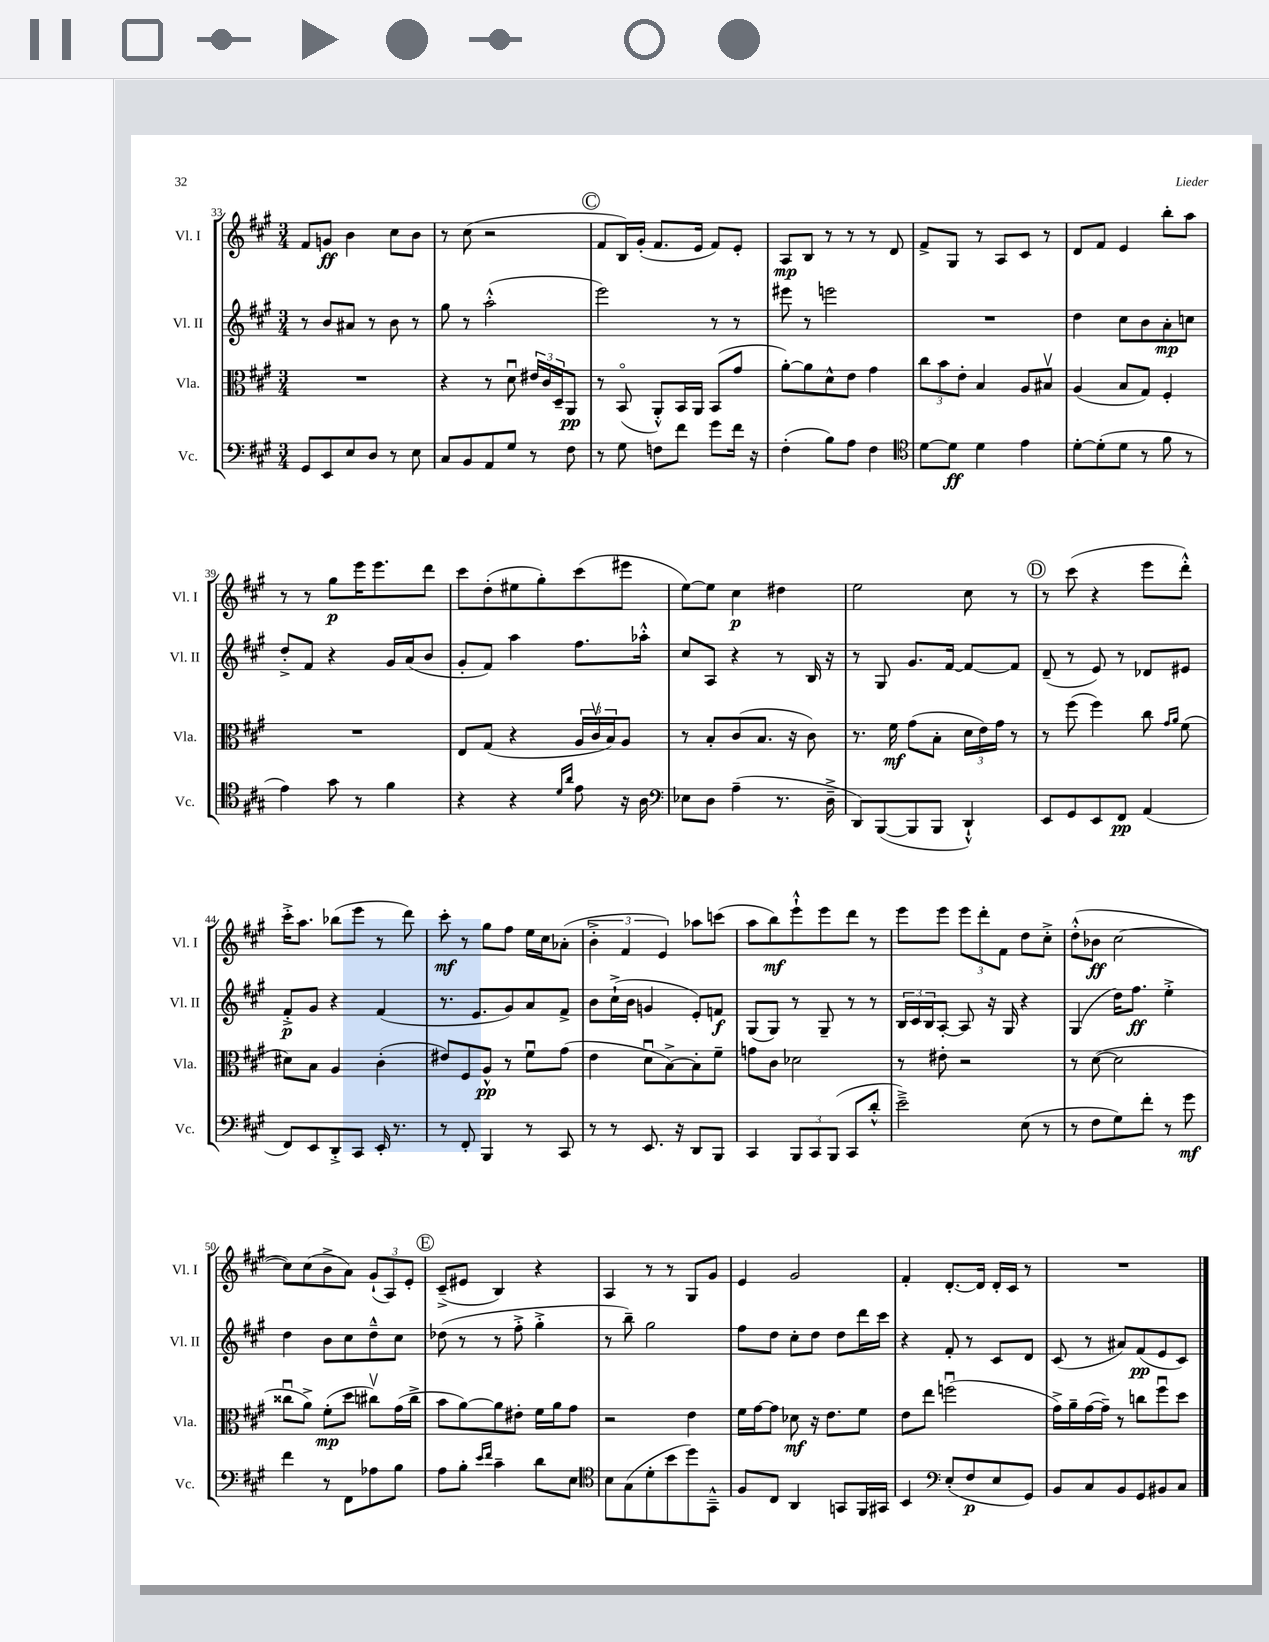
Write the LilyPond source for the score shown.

<<
\new StaffGroup <<
\new Staff = "s0" \with { instrumentName = "Vl. I" shortInstrumentName = "Vl. I" } {
    \clef treble \key a \major \numericTimeSignature \time 3/4
    fis'8 g'8\ff b'4 cis''8 b'8 |
    r8 cis''8( r2 |
    \mark \markup { \circle "C" } fis'8 b16) gis'16-.( fis'8. e'16 fis'8) e'8-. |
    a8\mp b8 r8 r8 r8 d'8 |
    fis'8-> gis8 r8 a8 cis'8 r8 |
    d'8 fis'8 e'4 b''8-. a''8 |
    r8 r8 gis''8\p e'''16 e'''8. d'''8 |
    cis'''8 d''8-.( eis''8 gis''8-.) cis'''8( eis'''8 |
    e''8~) e''8 cis''4\p dis''4 |
    e''2 cis''8 r8 |
    \mark \markup { \circle "D" } r8 cis'''8( r4 e'''8 d'''8-.-^) |
    cis'''16-.-> a''8. bes''8( e'''8 r8 d'''8) |
    cis'''8-.\mf r8 gis''8 fis''8 e''16 cis''16 aes'8-.( |
    \tuplet 3/2 { b'4-.-> fis'4 e'4) } aes''8 c'''8( |
    a''8 b''8\mf) e'''8-!-^ e'''8 d'''8 r8 |
    e'''8 e'''8 \tuplet 3/2 { e'''8 d'''8-. fis'8 } d''8 cis''8-.-> |
    d''8-.-^( bes'8\ff cis''2~ |
    cis''8) cis''8( b'8-> a'8) \tuplet 3/2 { gis'8-!( a8) e'8-. } |
    \mark \markup { \circle "E" } cis'8--->( eis'8 b4) r4 |
    a4 r8 r8 gis8 gis'8 |
    e'4 gis'2 |
    fis'4-. d'8.~-. d'16 d'16-. cis'16 r8 |
    R2. \bar "|." |
}
\new Staff = "s1" \with { instrumentName = "Vl. II" shortInstrumentName = "Vl. II" } {
    \clef treble \key a \major \numericTimeSignature \time 3/4
    r8 b'8 ais'8 r8 b'8 r8 |
    gis''8 r8 a''2-.-^( |
    \mark \markup { \circle "C" } e'''2) r8 r8 |
    eis'''8 r8 e'''2 |
    R2. |
    d''4 cis''8 b'8 a'8-.\mp c''8 |
    d''8-.-> fis'8 r4 gis'16 a'16( b'8 |
    gis'8-. fis'8) a''4 fis''8. aes''16-.-^ |
    cis''8 a8 r4 r8 b16 r16 |
    r8 gis8 gis'8. fis'16~ fis'8~ fis'8 |
    \mark \markup { \circle "D" } d'8--( r8 e'8) r8 des'8 eis'8 |
    fis'8-.->\p gis'8 r4 fis'4( |
    r8. e'8. gis'8) a'8 fis'8-> |
    b'8 cis''16-!->( b'16 g'4 e'8-.) f'8\f |
    gis8( gis8) r8 gis8-- r8 r8 |
    \tuplet 3/2 { b16 cis'16 b16 } a8~-. a8 r16 gis16 r4 |
    gis4( d''16) fis''8.\ff e''4-.-> |
    d''4 b'8 cis''8 d''8---^ cis''8 |
    \mark \markup { \circle "E" } des''8( r8 r8 fis''8-.-> gis''4-.-> |
    r8 b''8--) gis''2 |
    fis''8 d''8 cis''8-. d''8 d''8 d'''16 cis'''16 |
    r4 fis'8-. r8 cis'8 d'8 |
    cis'8( r8 ais'8) fis'8\pp( e'8 cis'8) \bar "|." |
}
\new Staff = "s2" \with { instrumentName = "Vla." shortInstrumentName = "Vla." } {
    \clef alto \key a \major \numericTimeSignature \time 3/4
    R2. |
    r4 r8 d'8\downbow \tuplet 3/2 { eis'16 cis'16 d16-- } a,8\pp |
    \mark \markup { \circle "C" } r8 b,8\flageolet( a,8-.-^) b,16 a,16 b,8( gis'8 |
    a'8~-.) a'8 d'8-^ e'8 gis'4 |
    \tuplet 3/2 { cis''8 b'8 e'8-. } b4 a8 bis8\upbow |
    a4( b8 gis8) fis4-. |
    R2. |
    e8 gis8( r4 \tuplet 3/2 { a16 cis'16\upbow b16) } a8 |
    r8 b8-. cis'8( b8. r16 cis'8) |
    r8. fis'16\mf gis'8( b8-. \tuplet 3/2 { d'16 e'16) gis'16 } r8 |
    \mark \markup { \circle "D" } r8 fis''8( fis''4) cis''8 \grace { gis'16 a'16 } fis'8( |
    dis'8) b8 a4 cis'4-.( |
    eis'8) fis8 a8-^\pp r8 fis'8\downbow gis'8( |
    e'4 d'8\downbow b8~->) b8-. fis'8-- |
    g'8 cis'8 des'2 |
    r8 eis'8-. r2 |
    r8 d'8~( d'2 |
    cisis''8\downbow a'8->) fis'8-.\mp( d''8 cis''8\upbow) gis'16( cis''16-> |
    \mark \markup { \circle "E" } b'8 a'8~) a'8 eis'8-. fis'16 a'16 gis'8 |
    r2 e'4 |
    fis'16 gis'16~ gis'8 des'8\mf r16 e'8. fis'8 |
    e'8 e''8 f''2\downbow( |
    gis'16->) a'16-- gis'16~( gis'16--) r8 c''8 fis''8\downbow d''8 \bar "|." |
}
\new Staff = "s3" \with { instrumentName = "Vc." shortInstrumentName = "Vc." } {
    \clef bass \key a \major \numericTimeSignature \time 3/4
    gis,8 e,8 e8 d8 r8 e8 |
    cis8 b,8 a,8 gis8 r8 fis8 |
    \mark \markup { \circle "C" } r8 gis8 f8 fis'8 gis'8 fis'16 r16 |
    fis4-.( b8) a8 fis4 |
    \clef tenor d'8~ d'8\ff d'4 e'4 |
    d'8~-. d'8-.( d'8 r8 fis'8 r8 |
    e'4) gis'8 r8 fis'4 |
    r4 r4 \grace { d'16 a'16 } e'8 r16 a16 |
    \clef bass ees8 d8 a4--( r8. d16---> |
    d,8) b,,8~( b,,8 b,,8 d,4-!-^) |
    \mark \markup { \circle "D" } e,8 gis,8 e,8 fis,8\pp a,4( |
    fis,8) e,8 d,8-.-> cis,8 e,16-. r8. |
    r8 fis,8-. b,,4 r8 cis,8 |
    r8 r8 e,8. r16 d,8 b,,8 |
    cis,4 \tuplet 3/2 { b,,8 cis,8 b,,8( } cis,8 d'8-.-^ |
    e'2--->) e8( r8 |
    r8 fis8 gis8) fis'8-. r8 gis'8\mf |
    fis'4 r8 fis,8 aes8 b8 |
    \mark \markup { \circle "E" } a8 b8-. \grace { e'16 fis'16 } cis'4-- d'8 e8 |
    \clef tenor b8 gis8( d'8-. b'8 d''8) gis,8---^ |
    fis8 cis8 a,4 g,8 fis,16 gis,16 |
    b,4 \clef bass e8-.( fis8\p e8 gis,8) |
    b,8 cis8 b,8 gis,8 bis,8 cis8 \bar "|." |
}
>>
>>
\layout { \context { \Score currentBarNumber = #33 } }
